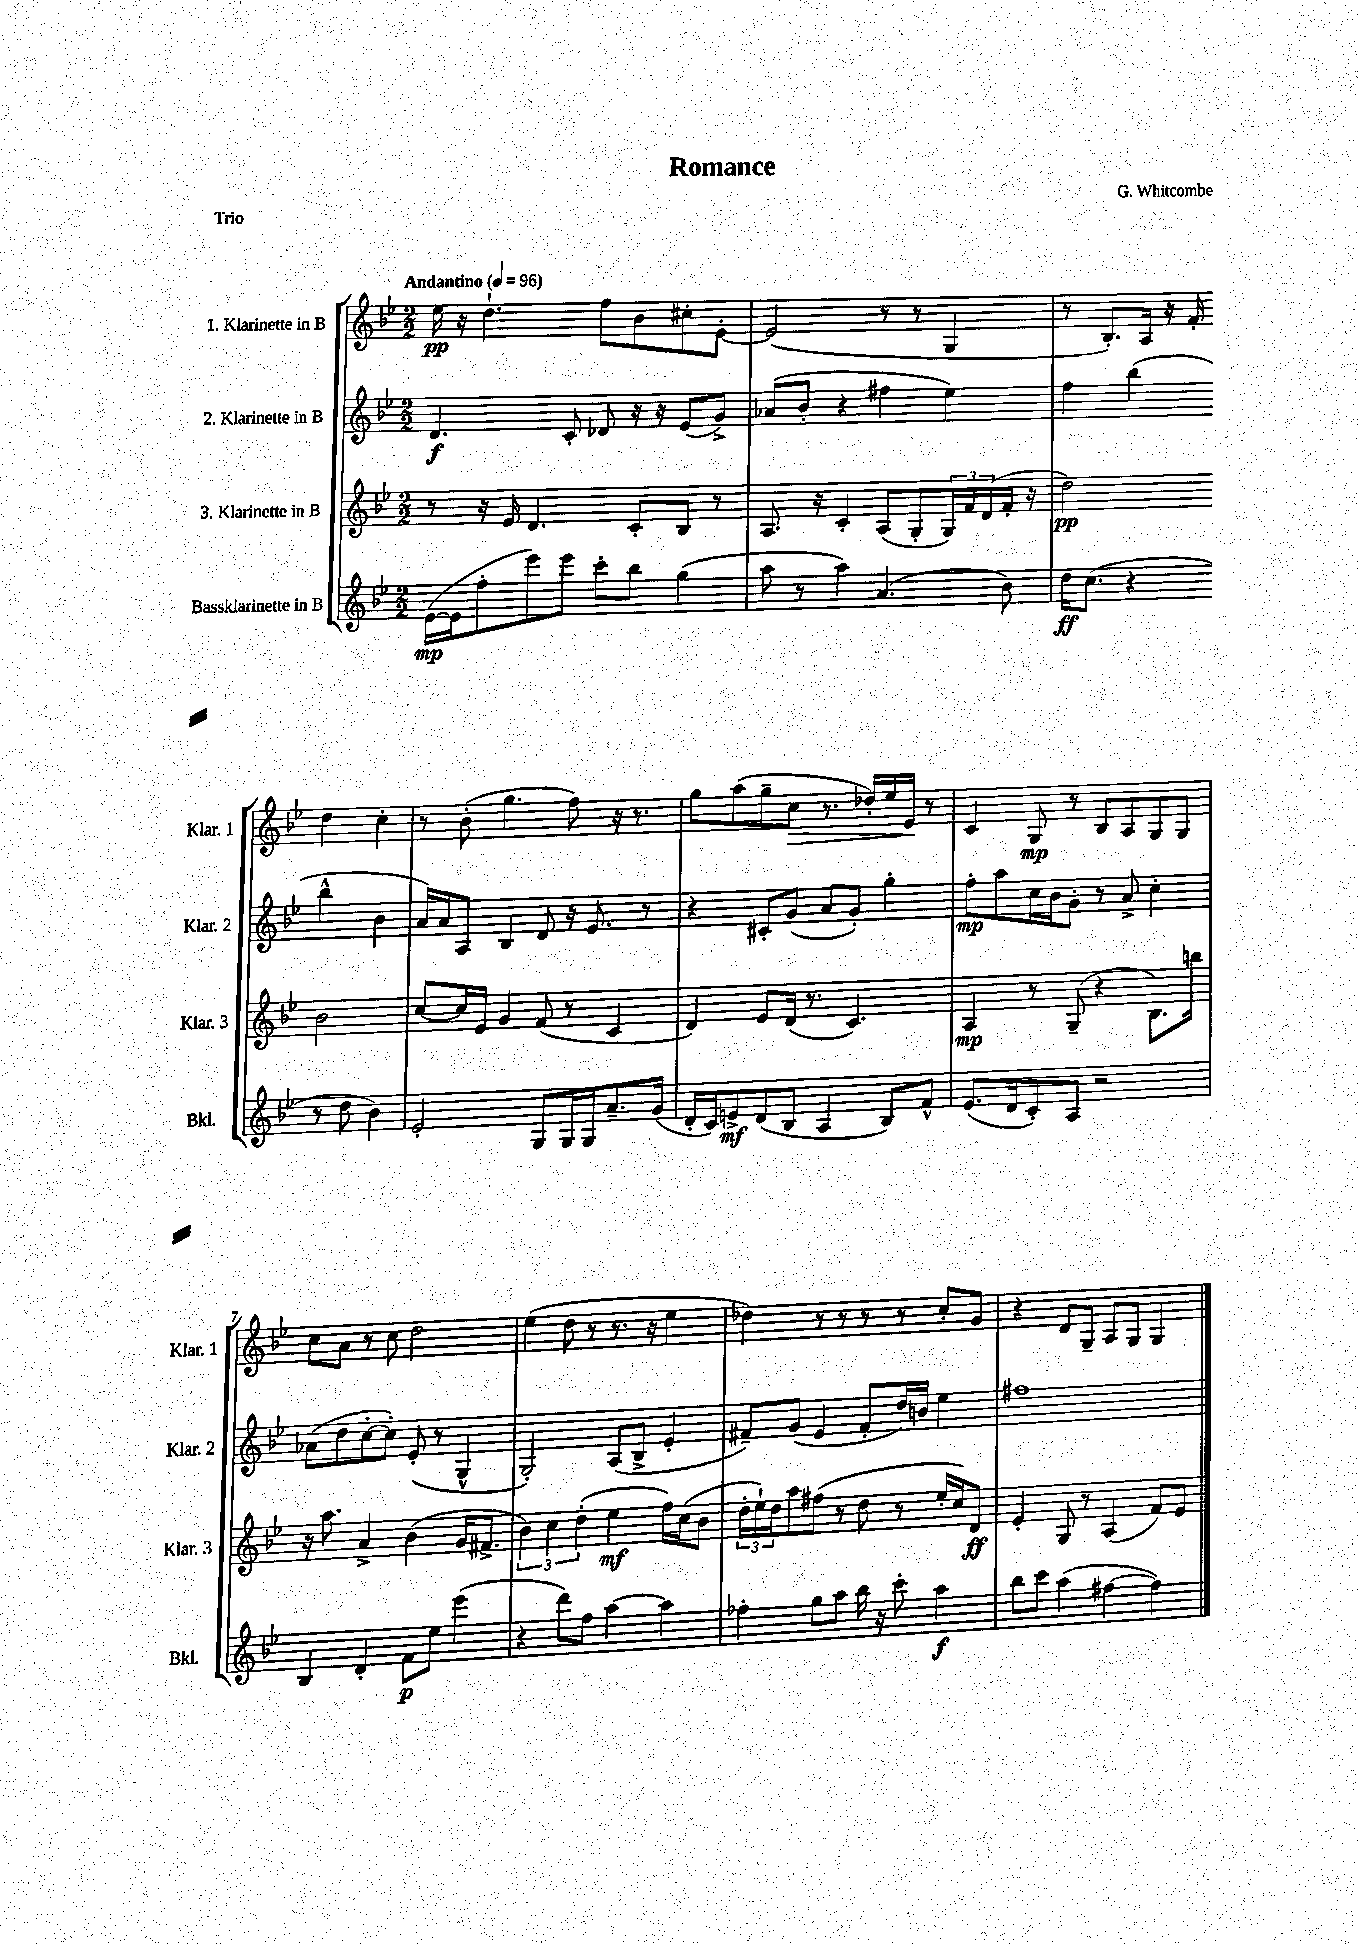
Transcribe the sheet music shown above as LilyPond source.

\header { title = "Romance" composer = "G. Whitcombe" piece = "Trio" }
<<
\new StaffGroup <<
\new Staff = "s0" \with { instrumentName = "1. Klarinette in B" shortInstrumentName = "Klar. 1" } {
    \clef treble \key bes \major \numericTimeSignature \time 2/2 \tempo "Andantino" 4 = 96
    ees''16\pp r16 d''4.-! f''8 bes'8 cis''8-. ees'8~-. |
    ees'2( r8 r8 g4 |
    r8 bes8.-.) a16 r16 f'16-. d''4 c''4-. |
    r8 bes'8-.( g''4. f''8) r16 r8. |
    g''8 a''8( g''8-- c''8\> r8. des''16-.) ees''16 ees'16\! r8 |
    c'4 g8\mp r8 bes8 a8 g8 g8 |
    c''8 a'8 r8 c''8 d''2 |
    ees''4( d''8 r8 r8. r16 ees''4 |
    des''4) r8 r8 r8 r8 c''8-. g'8 |
    r4 d'8 g8-- a8 g8 g4 \bar "|." |
}
\new Staff = "s1" \with { instrumentName = "2. Klarinette in B" shortInstrumentName = "Klar. 2" } {
    \clef treble \key bes \major \numericTimeSignature \time 2/2
    d'4.\f c'8-. des'8 r16 r16 ees'8( g'8->) |
    aes'8( bes'8-. r4 fis''4 ees''4) |
    f''4 bes''4( bes''4-^ bes'4 |
    a'16) a'16 a8 bes4 d'8 r16 ees'8. r8 |
    r4 cis'8-. g'8( a'8 g'8-.) g''4-. |
    f''8-.\mp a''8 c''16 bes'16 g'8-. r8 a'8-> c''4-. |
    aes'8( d''8 c''8~-. c''8-.) ees'8-.( r8 g4-^ |
    g2-.) a8( bes8-> ees'4-. |
    fis'8--) g'8( ees'4 fis'8-. d''16) b'16 ees''4 |
    fis''1 \bar "|." |
}
\new Staff = "s2" \with { instrumentName = "3. Klarinette in B" shortInstrumentName = "Klar. 3" } {
    \clef treble \key bes \major \numericTimeSignature \time 2/2
    r8 r16 ees'16 d'4. c'8-. bes8 r8 |
    a8. r16 c'4-. a8( g8-. \tuplet 3/2 { g16) f'16 d'16( } f'16-. r16 |
    d''2\pp) bes'2 |
    c''8~ c''16 ees'16 g'4 f'8( r8 c'4 |
    d'4) ees'8 d'16( r8. c'4.) |
    a4\mp r8 g8--( r4 bes8.) b''16 |
    r16 a''8. a'4-> bes'4( g'16 fis'8.-> |
    \tuplet 3/2 { bes'4) c''4 d''4-.( } ees''4\mf f''16) c''16( bes'8 |
    \tuplet 3/2 { d''16-. ees''16-!) d''16 } a''8 fis''8( r8 d''8 r8 ees''16-. c''16) d'8\ff |
    ees'4-. g8 r8 a4( f'8) ees'8 \bar "|." |
}
\new Staff = "s3" \with { instrumentName = "Bassklarinette in B" shortInstrumentName = "Bkl." } {
    \clef treble \key bes \major \numericTimeSignature \time 2/2
    ees'16~\mp( ees'16 f''8-. ees'''8) ees'''8 c'''8-. bes''8 g''4( |
    a''8 r8 a''4) a'4.( bes'8) |
    d''16\ff c''8.( r4 r8 d''8 bes'4) |
    ees'2-. g8 g16 g16 a'8.-- g'16( |
    d'16-. c'16) e'8->\mf d'8( bes8 a4 bes8) f'8-^ |
    ees'8.( d'16 c'8-.) a8 r2 |
    bes4 d'4-. f'8\p ees''8 ees'''4( |
    r4 d'''8) f''8 a''4~ a''4 |
    fes''4-. g''8 a''8 bes''16 r16 c'''8-. a''4\f |
    bes''8 c'''8 a''4( fis''4~ fis''4) \bar "|." |
}
>>
>>
